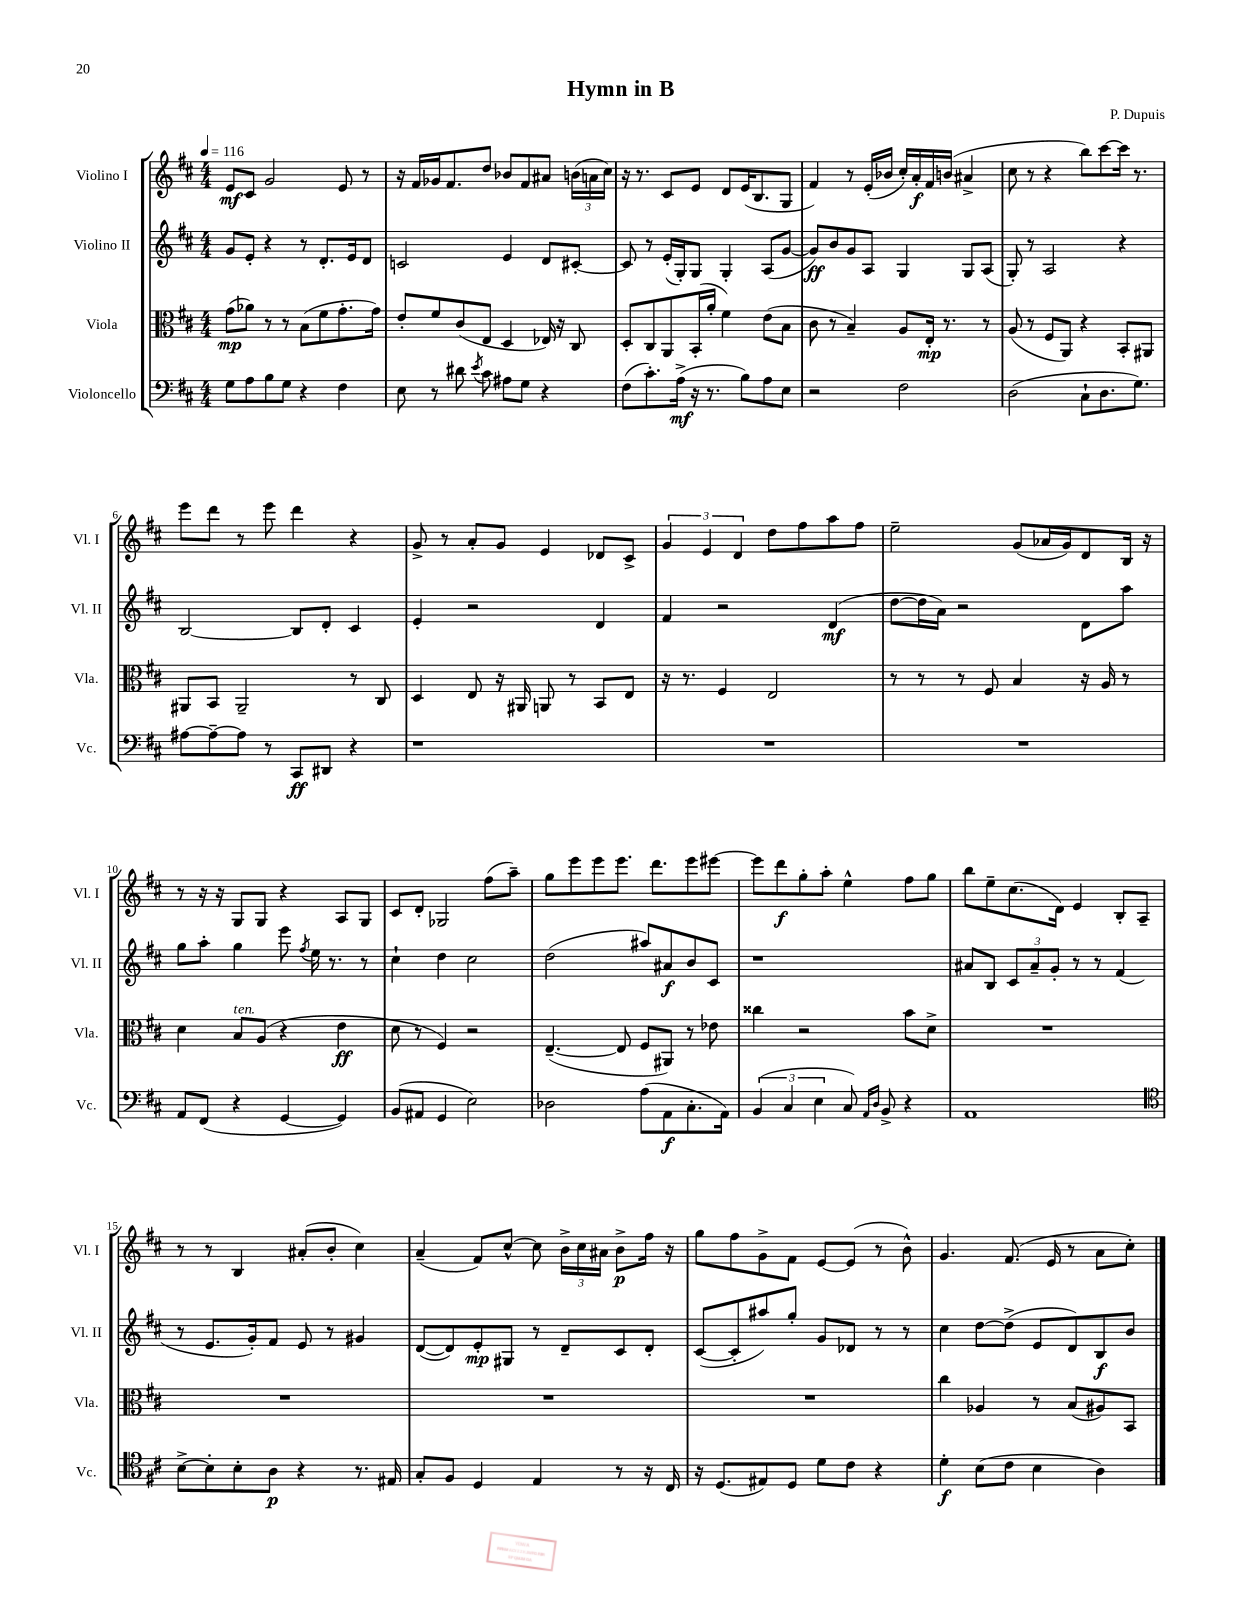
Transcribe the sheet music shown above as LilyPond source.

\header { title = "Hymn in B" composer = "P. Dupuis" }
<<
\new StaffGroup <<
\new Staff = "s0" \with { instrumentName = "Violino I" shortInstrumentName = "Vl. I" } {
    \clef treble \key d \major \numericTimeSignature \time 4/4 \tempo 4 = 116
    \autoBeamOff e'8[\mf cis'8] g'2 e'8 r8 |
    r16 fis'16[ ges'16 fis'8. d''8] bes'8[ fis'8 ais'8] \tuplet 3/2 { b'16[( a'16 cis''16]) } |
    r16 r8. cis'8[ e'8] d'8[ e'16( b8. g8] |
    fis'4) r8 e'16[-.( bes'16] cis''16[-.) a'16-.\f fis'16 b'16]( ais'4-> |
    cis''8 r8 r4 b''8[) cis'''8~ cis'''16] r8. |
    e'''8[ d'''8] r8 e'''8 d'''4 r4 |
    g'8-> r8 a'8[-. g'8] e'4 des'8[ cis'8]-> |
    \tuplet 3/2 { g'4 e'4 d'4 } d''8[ fis''8 a''8 fis''8] |
    e''2-- g'8[( aes'16 g'16) d'8 b16] r16 |
    r8 r16 r16 g8[ g8] r4 a8[ g8] |
    cis'8[ d'8]-. ges2 fis''8[( a''8]--) |
    g''8[ e'''8 e'''8 e'''8.] d'''8.[ e'''8 eis'''8]~ |
    eis'''8[ d'''8\f g''8-. a''8]-. e''4-^ fis''8[ g''8] |
    b''8[ e''8-- cis''8.( d'16]) e'4 b8[-. a8]-- |
    r8 r8 b4 ais'8[-.( b'8]-. cis''4) |
    a'4--( fis'8[) cis''8]~-^ cis''8 \tuplet 3/2 { b'16[-> cis''16 ais'16] } b'8[->\p fis''16] r16 |
    g''8[ fis''8 g'8-> fis'8] e'8[~ e'8]( r8 b'8-^) |
    g'4. fis'8.( e'16 r8 a'8[ cis''8]-.) \bar "|." |
}
\new Staff = "s1" \with { instrumentName = "Violino II" shortInstrumentName = "Vl. II" } {
    \clef treble \key d \major \numericTimeSignature \time 4/4
    \autoBeamOff g'8[ e'8]-. r4 r8 d'8.[-. e'16 d'8] |
    c'2 e'4 d'8[ cis'8]~-. |
    cis'8 r8 e'16[-.( g16-.) g8] g4-. a8[( g'8]~ |
    g'8[\ff) b'8 g'8 a8] g4 g8[ a8]( |
    g8-.) r8 a2 r4 |
    b2~ b8[ d'8]-. cis'4 |
    e'4-. r2 d'4 |
    fis'4 r2 d'4\mf( |
    d''8[~ d''16 a'16]) r2 d'8[ a''8] |
    g''8[ a''8]-. g''4 e'''8 \acciaccatura { fis''8 } e''16 r8. r8 |
    cis''4-! d''4 cis''2 |
    d''2( ais''8[) ais'8\f b'8 cis'8] |
    r1 |
    ais'8[ b8] \tuplet 3/2 { cis'8[ ais'8-- g'8]-. } r8 r8 fis'4( |
    r8 e'8.[ g'16-.) fis'8] e'8 r8 gis'4 |
    d'8[~( d'8) e'8-.\mp gis8] r8 d'8[-- cis'8 d'8]-. |
    cis'8[~( cis'8-. ais''8) g''8]-. g'8[ des'8] r8 r8 |
    cis''4 d''8[~ d''8]->( e'8[ d'8) b8\f b'8] \bar "|." |
}
\new Staff = "s2" \with { instrumentName = "Viola" shortInstrumentName = "Vla." } {
    \clef alto \key d \major \numericTimeSignature \time 4/4
    \autoBeamOff g'8[\mp( aes'8]) r8 r8 b8[( fis'8 g'8.-. g'16]) |
    e'8[-. fis'8 cis'8( e8] d4 ees16) r16 cis8 |
    d8[-. cis8 a,8 b,16-.( a'16]-. fis'4) e'8[( b8] |
    cis'8 r8 b4--) a8[ e16]-.\mp r8. r8 |
    a8( r8 fis8[ a,8]) r4 b,8[-. ais,8] |
    ais,8[ b,8] ais,2-- r8 cis8 |
    d4 e8 r16 ais,16 a,8 r8 b,8[ e8] |
    r16 r8. fis4 e2 |
    r8 r8 r8 fis8 b4 r16 a16 r8 |
    d'4 b8[^\markup { \italic "ten." } a8]( r4 e'4\ff |
    d'8 r8 fis4) r2 |
    e4.~--( e8 fis8[ ais,8]) r8 ees'8 |
    cisis''4 r2 b'8[ d'8]-> |
    R1 |
    R1 |
    R1 |
    R1 |
    cis''4 aes4 r8 b8[( ais8) b,8] \bar "|." |
}
\new Staff = "s3" \with { instrumentName = "Violoncello" shortInstrumentName = "Vc." } {
    \clef bass \key d \major \numericTimeSignature \time 4/4
    \autoBeamOff g8[ a8 b8 g8] r4 fis4 |
    e8 r8 dis'8 \acciaccatura { e'8 } cis'8 ais8[ g8] r4 |
    fis8[( cis'8.-.) a16]->\mf( r16 r8. b8[) a8 e8] |
    r2 fis2 |
    d2( cis8[-! d8. g8.]) |
    ais8[~ ais8~-- ais8] r8 cis,8[\ff dis,8] r4 |
    r1 |
    R1 |
    R1 |
    a,8[ fis,8]( r4 g,4~ g,4) |
    b,8[( ais,8] g,4 e2) |
    des2 a8[( a,8\f cis8.-. a,16]) |
    \tuplet 3/2 { b,4( cis4 e4 } cis8) \grace { a,16[ d16] } b,8-> r4 |
    a,1 |
    \clef tenor b8[~-> b8-. b8-. a8]\p r4 r8. eis16 |
    g8[-. fis8] d4 e4 r8 r16 cis16 |
    r16 d8.[( eis8) d8] d'8[ cis'8] r4 |
    d'4-.\f b8[( cis'8] b4 a4) \bar "|." |
}
>>
>>
